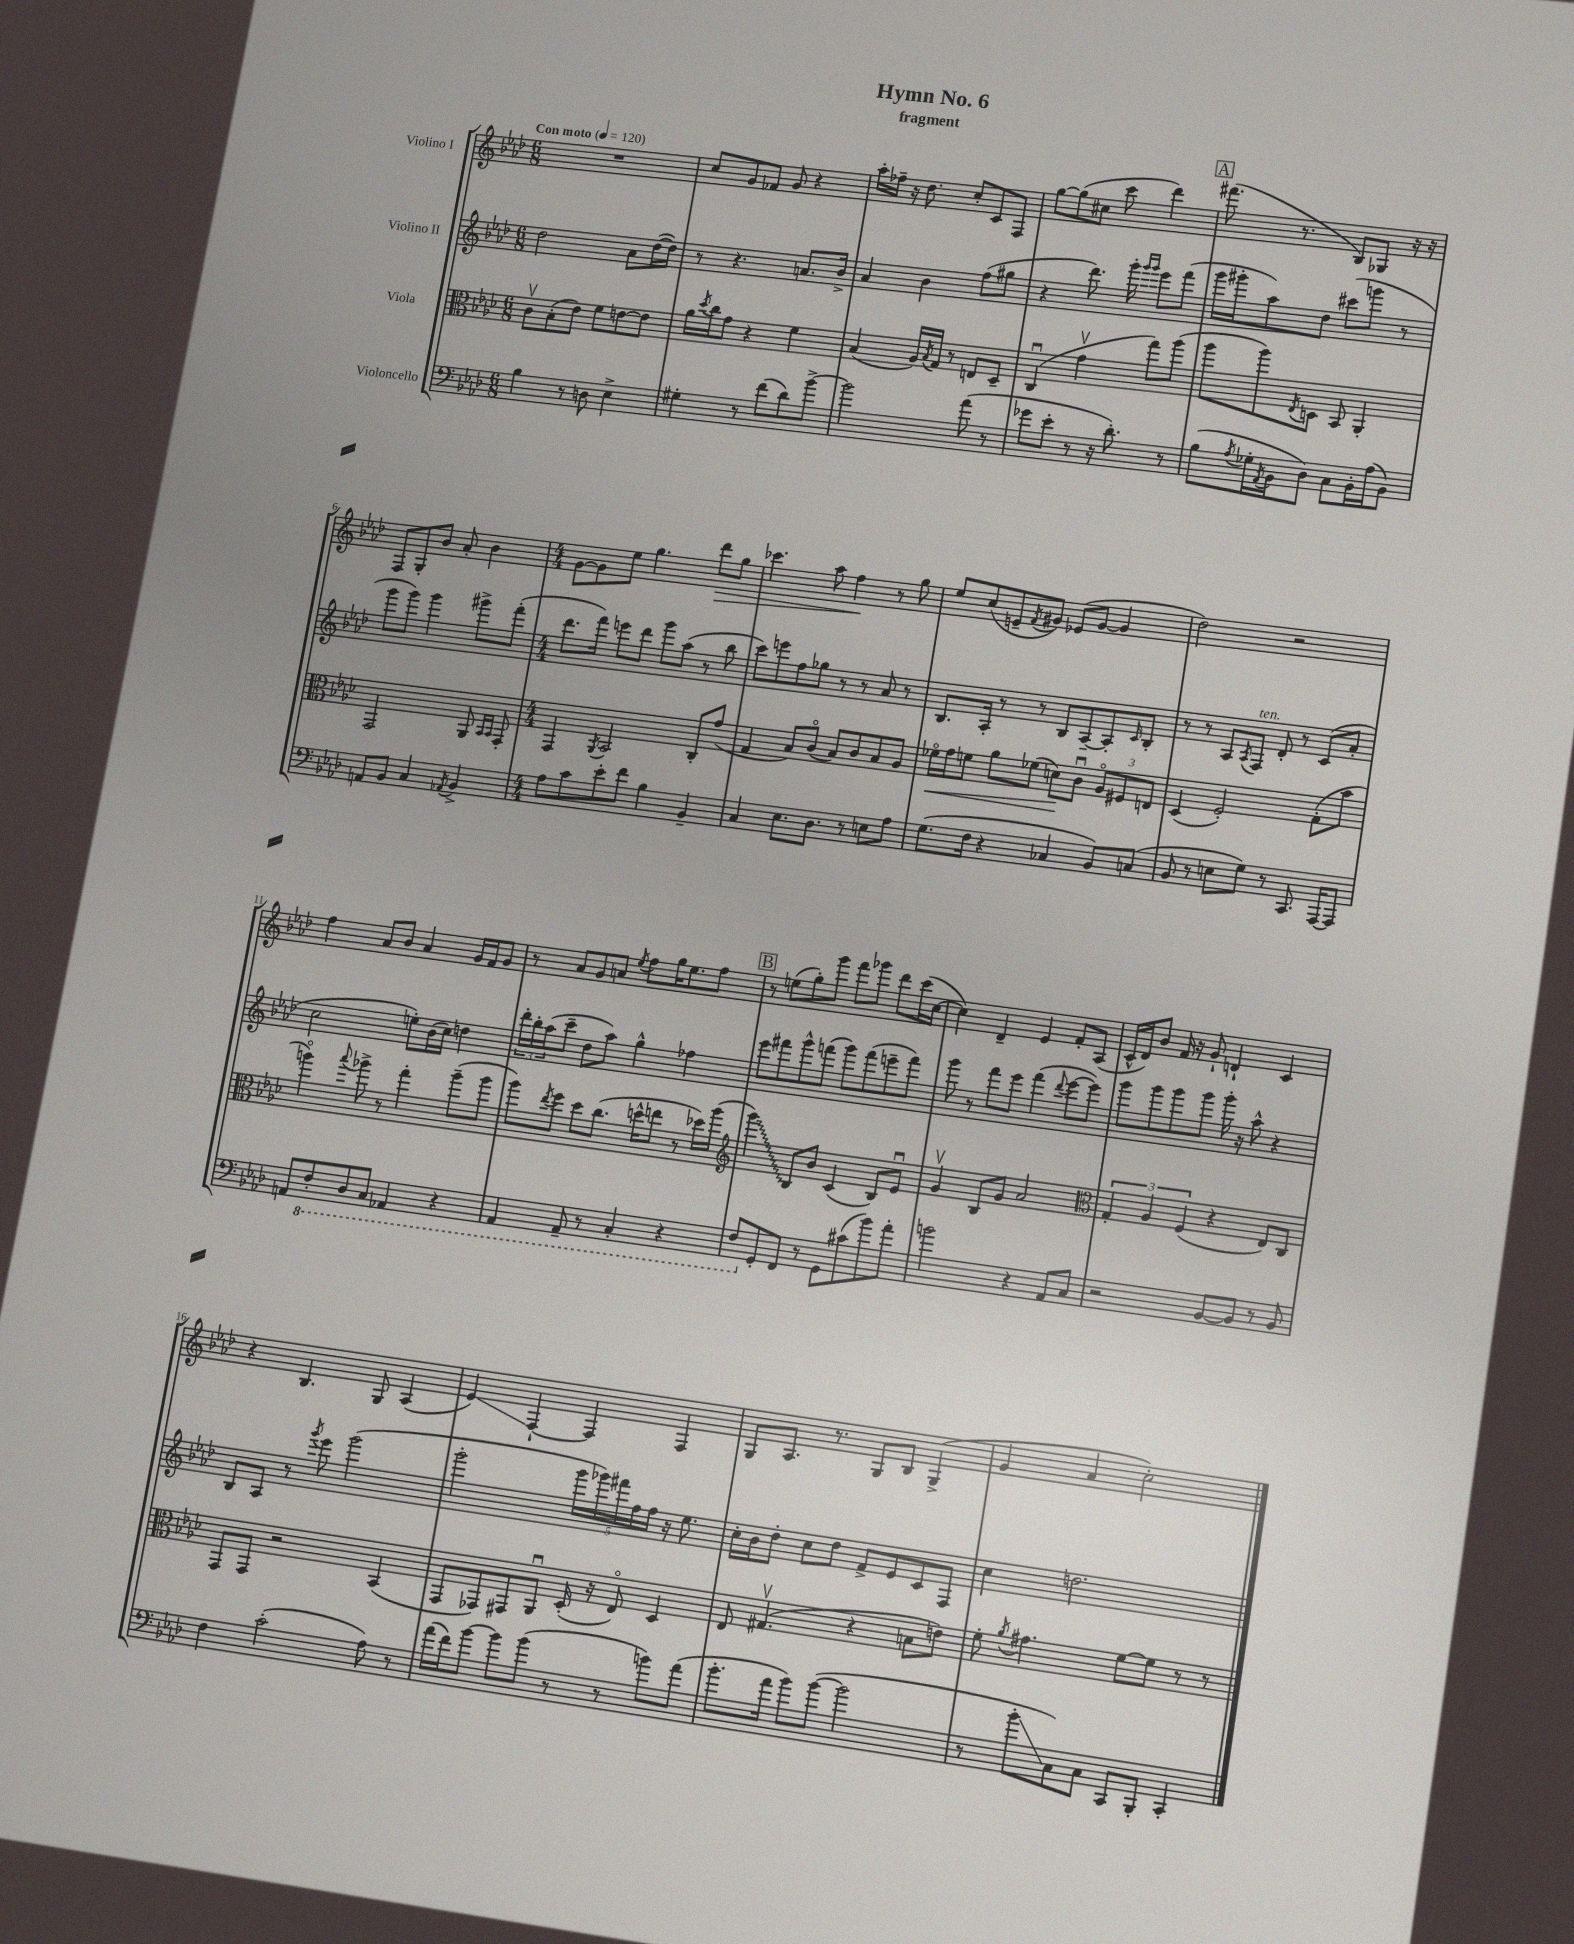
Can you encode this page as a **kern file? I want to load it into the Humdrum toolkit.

**kern	**kern	**kern	**kern
*staff4	*staff3	*staff2	*staff1
*clefF4	*clefC3	*clefG2	*clefG2
*k[b-e-a-d-]	*k[b-e-a-d-]	*k[b-e-a-d-]	*k[b-e-a-d-]
*M6/8	*M6/8	*M6/8	*M6/8
*MM120	*MM120	*MM120	*MM120
4B-	8cv	2dd-	2.r
.	(8B-'	.	.
8r	8e-)	.	.
8D	8f	.	.
4E-^	[8e	8a-	.
.	8e]	([16dd-	.
.	.	16dd-])	.
=	=	=	=
4G#'	16a-	8r	8cc
.	8qdd-	.	.
.	16cc	.	.
.	8g	4.r	8g
8r	4r	.	8f-
(8f	.	.	8g
8d-)	4f	8.a	4r
[8b-^	.	.	.
.	.	16b-^	.
=	=	=	=
2b-]	(4B-	4a-	16aa-'
.	.	.	16ff-~
.	.	.	16r
.	.	.	8.dd-
.	16A-)	4b-	.
.	8qB-	.	.
.	16G	.	.
.	8r	.	8cc'
(8a-	8E	(8ff	8c
8r	8D-~	8gg#	8F
=	=	=	=
8g-	(4Cu	4r	[8gg
8e-'	.	.	(8gg]
8r	4gv	8.ddd-)	8cc#
16r	.	.	8ccc
8.d-')	.	16ggg'	.
.	.	16qqggg	.
.	.	16qqggg	.
.	8gg)	8eee-	4ddd-)
8r	(8aa-	(8fff	.
=	=	=	=
(8B-	8aa-	16ggg	(8.fff#
.	.	16ggg#'	.
8qA-	.	.	.
16G-'	8aa-)	8aa-)	.
8qAA-	.	.	.
16BB-	.	.	8.r
.	8qE-	.	.
8D-)	8D	8dd-	.
8C	8BB-	(8ccc#	8B-)
16BB-'	4AA-'	8ggg	8G-
(16A-	.	.	.
8BB-)	.	8r	16r
.	.	.	16r
=	=	=	=
8AA	2GG	8ggg	8F
8BB-	.	8ggg)	8G'
4C	.	4ggg	8b-
.	.	.	8a-'
8qAA-	.	.	.
4BB-^	8AA-	8ggg#^	4b-
.	16qqBB-	.	.
.	16qqBB-	.	.
.	8GG'	(8fff'	.
=	=	=	=
*M4/4	*M4/4	*M4/4	*M4/4
8A-	4GG	8.ddd-	[8g
8c	.	.	8g]
.	.	16fff)	.
.	8qAA-	.	.
8e-'	2BB-	8eee	8ee-
8f	.	8ddd-	4.gg
4B-	.	8ggg	.
.	.	(8aa-	.
4BB-~	8C'	8r	8ddd-
.	(8g	8bb-	8gg
=	=	=	=
4C	4G	8ccc)	4.ccc-
.	.	8eee	.
8.E-	8B-)	8ff	.
.	(8co	8gg-	8aa-
8.D-	.	.	.
.	8B-)	8r	4ff
8r	8c	8r	.
8E	8B-	8a-	8r
8A-	8A-	8r	8gg
=	=	=	=
(8.G	16f-o	8.B-	8ee-
.	16g	.	.
.	8f	.	(8cc
16F	.	16A-'	.
4r	8a-	8r	8e~
.	.	.	8qf
.	(8f-	8r	8g#)
4C-	8d)	8B-	(8e-
.	8cu	[8A-~	[8g#
8BB-)	12A-o	8A-']	4g#]
.	12F#	.	.
.	.	16qqc	.
(8C	.	8B-'	.
.	12E	.	.
=	=	=	=
8BB-	(4D-	8r	2dd-)
8r	.	8r	.
8E	2F')	8A-	.
.	.	8qA-	.
8G)	.	8F	.
8r	.	8d-'	2r
8.CC	.	8r	.
.	(8G'	(8c	.
[16AAA-	.	.	.
8AAA-]	8b-	8a-'	.
=	=	=	=
8AA	4aao)	2cc	4ff
8FF'	.	.	.
.	8qqbb-	.	.
8DD-	8aa-^	.	8a-
8CC	8r	.	8b-
4AAA-	4gg'	8ee')	4a-
.	.	(16b-	.
.	.	16cc)	.
4r	(8aa-~	4dd	16g
.	.	.	16f
.	8aa-	.	8g
=	=	=	=
4AAA-	8aa-)	24ddd-'	8r
.	.	24bb-'	.
.	.	(24aa-	.
.	8qee-	.	.
.	8ff	8ccc~	8a-
8AAA-~	8dd-	8dd-	8g
8r	(8.cc	8aa-)	8a
.	.	.	8qee-
4CC'	.	4gg^^	8ff
.	16dd^^	.	.
.	8ee	.	16gg
.	.	.	8.ee-
4r	8r	4ff-	.
.	16dd-)	.	8ff
.	(16aa-	.	.
=	=	=	=
*	*clefG2	*	*
8FF	4ggg)	8eee-	8r
8GG'	.	8fff#	(8ee
8FF	8B-	8ggg^^	8gg')
8r	8b-	(8fff	8ggg
8GG	(4c	8ggg)	8fff
(8c#	.	(8fff	8ggg-
8b-)	8B-)	8eee~	8ddd-
8a-'	8e-u	8fff)	(16ccc
.	.	.	[16cc
=	=	=	=
2b	4gv	8ggg	4cc])
.	.	8r	.
.	8B-	8fff	4d-~
.	8g	8eee-	.
4r	2a-	(4fff	4e-
.	.	8qqddd-	.
8AA-	.	[8eee-	8f'
8C	.	8eee-])	(8A-
=	=	=	=
*	*clefC3	*	*
2r	6G'	8ggg	16c^^
.	.	.	16d-)
.	.	8ggg	8b-
.	6A-	.	.
.	.	8ggg	16f
.	.	.	16r
.	(6F	.	.
.	.	8ggg	8g`
[8BB-	4r	16ggg'	4d`
.	.	16r	.
8BB-]	.	8aa-^^	.
8r	8E-)	4r	4c
8BB-	8C	.	.
=	=	=	=
4F	8GG	8B-	4r
.	8GG	8A-	.
(2c'	2r	8r	4.B-
.	.	8qggg	.
.	.	8eee-	.
.	.	(2ggg	.
.	.	.	8G
8A-)	(4BB-	.	(4A-
8r	.	.	.
=	=	=	=
(16a-	8GG	2ggg'	4e-)
16f)	.	.	.
[8b-	8GG-)	.	.
8b-]	8GG#	.	[4F`
(8b-	8AA-u	.	.
8r	(16D-'	20ggg	4F]
.	.	20ggg-)	.
.	16r	.	.
.	.	20fff#	.
8r	8E-o)	.	.
.	.	20ff	.
.	.	20ff	.
8b)	4D-	16r	4F
.	.	8.ee-	.
(8a-	.	.	.
=	=	=	=
8.b-'	8E-	16cc'	8G
.	.	16b-	.
.	(4.G#v	8dd-'	8.A-
16a-	.	.	.
8b-)	.	8cc	.
.	.	.	8.r
([8b-	.	8dd-	.
2b-]	4r	8f^	8G
.	.	8e-	8B-
.	8B	8c	(4G^
.	8e)	8F	.
=	=	=	=
8r	8f'	4cc	4g
.	8qa-	.	.
8b-'	4.g#	.	.
8C)	.	2.dd	4a-
8C	.	.	.
8CC	[8f	.	2cc')
8BBB-'	8f]	.	.
4CC'	8r	.	.
.	8r	.	.
==	==	==	==
*-	*-	*-	*-
